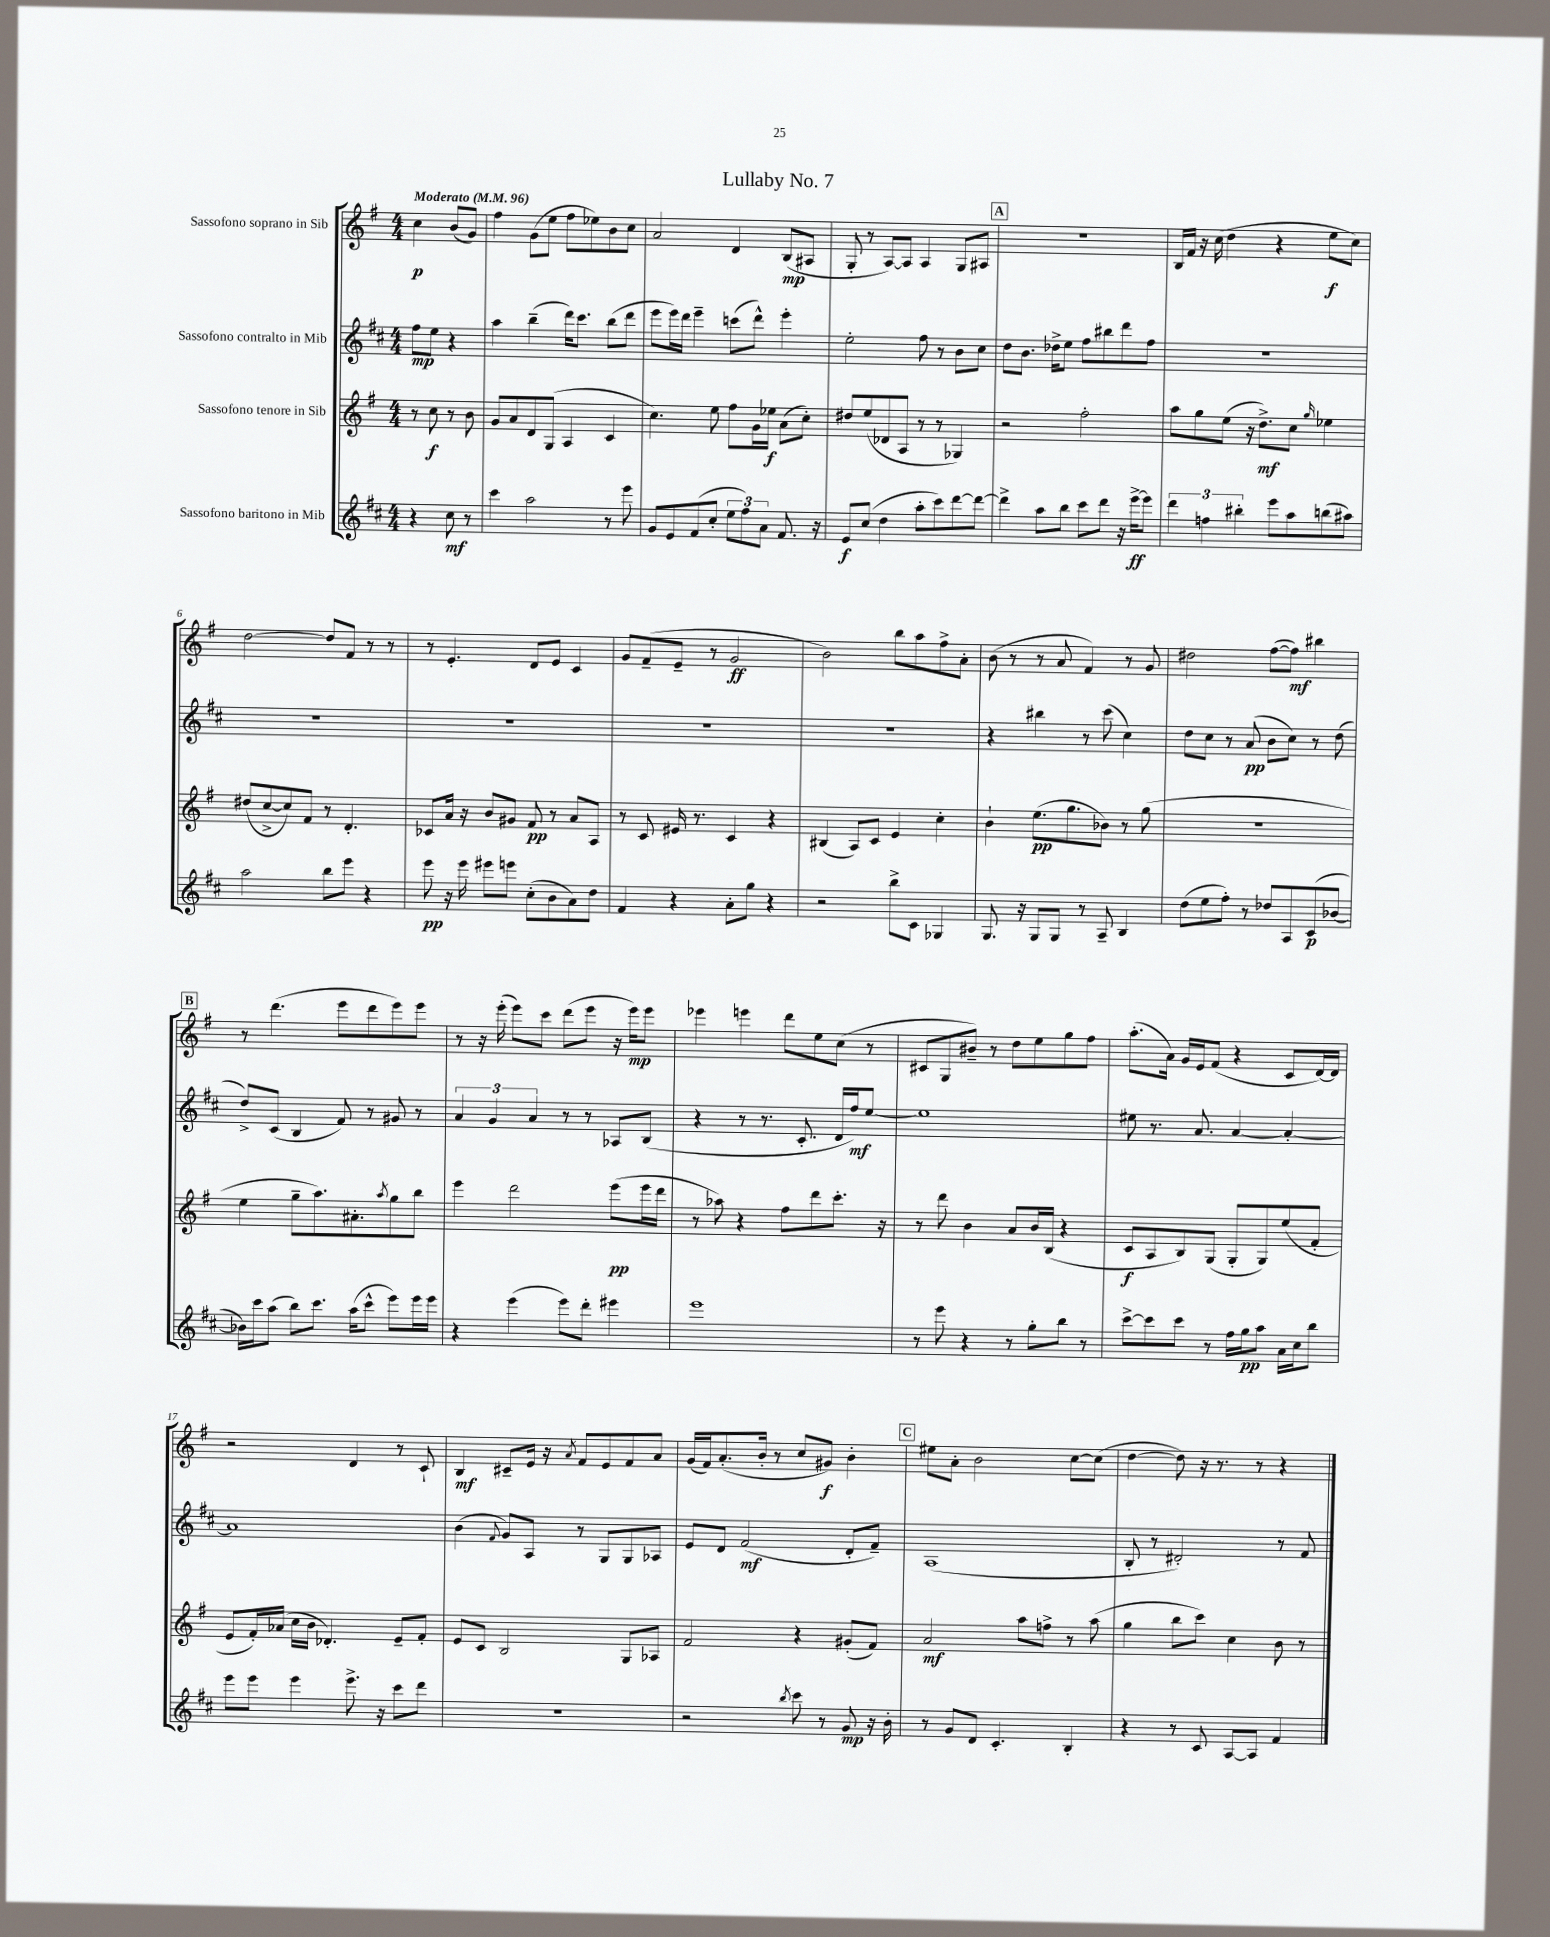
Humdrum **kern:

**kern	**dynam	**kern	**dynam	**kern	**dynam	**kern	**dynam
*part4	*part4	*part3	*part3	*part2	*part2	*part1	*part1
*staff4	*staff4	*staff3	*staff3	*staff2	*staff2	*staff1	*staff1
*I"Sassofono baritono in Mib	*	*I"Sassofono tenore in Sib	*	*I"Sassofono contralto in Mib	*	*I"Sassofono soprano in Sib	*
*clefG2	*	*clefG2	*	*clefG2	*	*clefG2	*
*k[f#c#]	*	*k[f#]	*	*k[f#c#]	*	*k[f#]	*
*M4/4	*	*M4/4	*	*M4/4	*	*M4/4	*
*MM96	*	*MM96	*	*MM96	*	*MM96	*
=	=	=	=	=	=	=	=
!	!	!	!	!	!	!LO:TX:a:B:t=Moderato	!
4r	.	8r	.	8ff#\L	mp	4cc\	p
.	.	8cc\	f	8ee\J	.	.	.
8cc#\	mf	8r	.	4r	.	(8b/L	.
8r	.	8b\	.	.	.	8g/J)	.
=1	=1	=1	=1	=1	=1	=1	=1
4ccc#\	.	8g/L	.	4aa\	.	4ff#\	.
.	.	8a/	.	.	.	.	.
2aa\	.	8d/	.	(4bb~\	.	(8g\L	.
.	.	(8G/J	.	.	.	8ee\J	.
.	.	4A/	.	16ddd\KL)	.	8ff#\L	.
.	.	.	.	8.ccc#\J	.	.	.
.	.	.	.	.	.	8ee-X\)	.
8r	.	4c/	.	(8bb\L	.	8b\	.
8eee\	.	.	.	8ddd\J	.	8cc\J	.
=2	=2	=2	=2	=2	=2	=2	=2
8g/L	.	4.cc\)	.	8eee\L	.	2a/	.
8e/	.	.	.	16eee\L)	.	.	.
.	.	.	.	16ddd\JJ	.	.	.
(8f#/	.	.	.	4eee~\	.	.	.
8cc#'/J	.	8ee\	.	.	.	.	.
12ee\L	.	8ff#\L	.	(8cccn\L	.	4d/	.
12ff#\)	.	.	.	.	.	.	.
.	.	16g\L	.	8ddd^^\J)	.	.	.
12a\J	.	.	.	.	.	.	.
.	.	16ee-X\JJ	f	.	.	.	.
8.f#/	.	(8a\L	.	4eee'\	.	(8B/L	mp
.	.	8cc'\J)	.	.	.	8A#X/J	.
16r	.	.	.	.	.	.	.
=3	=3	=3	=3	=3	=3	=3	=3
8e/L	f	8dd#X/L	.	2ee'\	.	8G'/	.
(8cc#/J	.	(8ee/	.	.	.	8r	.
4dd\	.	8d-X/	.	.	.	[8A/L)	.
.	.	8A/J	.	.	.	8A/J]	.
8aa'\L	.	8r	.	8ff#\	.	4A/	.
8ccc#\)	.	8r	.	8r	.	.	.
[8ddd\	.	4G-X/)	.	8b\L	.	8G/L	.
8ddd\J_	.	.	.	8cc#\J	.	8A#X/J	.
!!LO:REH:place=s1:t=A
=4	=4	=4	=4	=4	=4	=4	=4
4ddd^\]	.	2r	.	8dd\L	.	1r	.
.	.	.	.	8.b\J	.	.	.
8aa\L	.	.	.	.	.	.	.
.	.	.	.	16dd-X^\KL	.	.	.
8bb\J	.	.	.	8ee\J	.	.	.
8ccc#\L	.	2ff#'\	.	8ff#\L	.	.	.
8ddd\J	.	.	.	8bb#X\	.	.	.
16r	.	.	.	8ddd\	.	.	.
[16eee^\KL	ff	.	.	.	.	.	.
8eee\J]	.	.	.	8ff#\J	.	.	.
=5	=5	=5	=5	=5	=5	=5	=5
6ddd\	.	8aa\L	.	1r	.	16B/LL	.
.	.	.	.	.	.	16f#/JJ	.
.	.	8gg\	.	.	.	16r	.
6ffn\	.	.	.	.	.	.	.
.	.	.	.	.	.	(16cc\	.
.	.	(8ee\J	.	.	.	4dd\	.
6bb#X'\	.	.	.	.	.	.	.
.	.	16r	.	.	.	.	.
.	.	8.dd^\L)	mf	.	.	.	.
8eee\L	.	.	.	.	.	4r	.
8aa\	.	8cc\J	.	.	.	.	.
.	.	16qqgg/	.	.	.	.	.
(8bbn\	.	4ee-X\	.	.	.	8ee\L	f
8aa#X\J)	.	.	.	.	.	8cc\J)	.
!!LO:LB:g=z
=6	=6	=6	=6	=6	=6	=6	=6
2aa\	.	(8dd#X/L	.	1r	.	[2dd\	.
.	.	[8cc^/	.	.	.	.	.
.	.	8cc/])	.	.	.	.	.
.	.	8f#/J	.	.	.	.	.
8bb\L	.	8r	.	.	.	8dd/L]	.
8eee\J	.	4.d'/	.	.	.	8f#/J	.
4r	.	.	.	.	.	8r	.
.	.	.	.	.	.	8r	.
=7	=7	=7	=7	=7	=7	=7	=7
8eee\	pp	8c-X/L	.	1r	.	8r	.
16r	.	16a/Jk	.	.	.	4.e'/	.
16eee\	.	16r	.	.	.	.	.
8eee#X\L	.	8b/L	.	.	.	.	.
8eeen\J	.	8g#X/J	.	.	.	.	.
(8cc#'\L	.	8f#/	pp	.	.	8d/L	.
8b\	.	8r	.	.	.	8e/J	.
8a\)	.	8a/L	.	.	.	4c/	.
8dd\J	.	8A/J	.	.	.	.	.
=8	=8	=8	=8	=8	=8	=8	=8
4f#/	.	8r	.	1r	.	8g/L	.
.	.	8c/	.	.	.	(8f#~/	.
4r	.	16e#X/	.	.	.	8e~/J	.
.	.	8.r	.	.	.	.	.
.	.	.	.	.	.	8r	.
8a'\L	.	4c/	.	.	.	2g/	ff
8gg\J	.	.	.	.	.	.	.
4r	.	4r	.	.	.	.	.
=9	=9	=9	=9	=9	=9	=9	=9
2r	.	(4B#X/	.	1r	.	2b\)	.
.	.	8A/L)	.	.	.	.	.
.	.	8c/J	.	.	.	.	.
8bb^\L	.	4e/	.	.	.	8bb\L	.
8c#\J	.	.	.	.	.	8aa\	.
4G-X/	.	4cc'\	.	.	.	8ff#^\	.
.	.	.	.	.	.	8a'\J	.
=10	=10	=10	=10	=10	=10	=10	=10
8.G/	.	4b`\	.	4r	.	(8b\	.
.	.	.	.	.	.	8r	.
16r	.	.	.	.	.	.	.
8G/L	.	(8.ee\L	pp	4bb#X\	.	8r	.
8G/J	.	.	.	.	.	8a/	.
.	.	8.gg\	.	.	.	.	.
8r	.	.	.	8r	.	4f#/)	.
8A~/	.	8b-X\J)	.	(8ccc#\	.	.	.
4B/	.	8r	.	4cc#\)	.	8r	.
.	.	(8gg\	.	.	.	8g/	.
=11	=11	=11	=11	=11	=11	=11	=11
(8dd\L	.	1r	.	8dd\L	.	2dd#X\	.
8ee\	.	.	.	8cc#\J	.	.	.
8ff#'\J)	.	.	.	8r	.	.	.
8r	.	.	.	(8a/	pp	.	.
8dd-X/L	.	.	.	8b\L	.	([8ff#\L	.
8A/	.	.	.	8cc#\J)	.	8ff#\J])	mf
(8c#/	p	.	.	8r	.	4bb#X\	.
[8b-X/J	.	.	.	(8dd\	.	.	.
!!LO:LB:g=z
!!LO:REH:place=s1:t=B
=12	=12	=12	=12	=12	=12	=12	=12
16b-X\LL])	.	4ee\	.	8dd^/L)	.	8r	.
16ccc#\J	.	.	.	.	.	.	.
(8aa\J	.	.	.	(8c#/J	.	(4.ddd\	.
8bb\L)	.	8gg~\L	.	4B/	.	.	.
8.ccc#\J	.	8.aa\)	.	.	.	.	.
.	.	.	.	8f#/)	.	8eee\L	.
(16aa\KL	.	8.a#X'\	.	.	.	.	.
8ccc#^^\J	.	.	.	8r	.	8ddd\	.
.	.	8qaa/	.	.	.	.	.
8eee\L)	.	8gg\	.	8g#X/	.	8eee\)	.
16eee\L	.	8bb\J	.	8r	.	8eee\J	.
16eee\JJ	.	.	.	.	.	.	.
=13	=13	=13	=13	=13	=13	=13	=13
4r	.	4eee\	.	6a/	.	8r	.
.	.	.	.	.	.	16r	.
.	.	.	.	6g/	.	.	.
.	.	.	.	.	.	(16eee'\	.
(4eee\	.	2ddd\	.	.	.	8eee\L)	.
.	.	.	.	6a/	.	.	.
.	.	.	.	.	.	8ccc\J	.
8eee\L)	.	.	.	8r	.	(8ddd\L	.
8ddd'\J	.	.	.	8r	.	8eee\J	.
4eee#X\	.	(8eee\L	pp	8A-X/L	.	16r	.
.	.	.	.	.	.	16eee\KL)	mp
.	.	16eee\L	.	(8B/J	.	8eee\J	.
.	.	16ddd\JJ	.	.	.	.	.
=14	=14	=14	=14	=14	=14	=14	=14
1eee	.	8r	.	4r	.	4eee-X\	.
.	.	8aa-X\)	.	.	.	.	.
.	.	4r	.	8r	.	4eeen\	.
.	.	.	.	8.r	.	.	.
.	.	8ff#\L	.	.	.	8ddd\L	.
.	.	.	.	8.c#'/	.	.	.
.	.	8ddd\	.	.	.	8ee\	.
.	.	8.ccc'\J	.	16d/LL	.	(8cc\J	.
.	.	.	.	16ff#/J)	mf	.	.
.	.	.	.	[8ee/J	.	8r	.
.	.	16r	.	.	.	.	.
=15	=15	=15	=15	=15	=15	=15	=15
8r	.	8r	.	1ee]	.	8c#X/L	.
8eee\	.	8ddd\	.	.	.	8G/	.
4r	.	4b\	.	.	.	8b#X~/J)	.
.	.	.	.	.	.	8r	.
8r	.	8a/L	.	.	.	8dd\L	.
8gg'\L	.	16b/L	.	.	.	8ee\	.
.	.	(16B/JJ	.	.	.	.	.
8bb\J	.	4r	.	.	.	8gg\	.
8r	.	.	.	.	.	8ff#\J	.
=16	=16	=16	=16	=16	=16	=16	=16
[8ccc#^\L	.	8c/L	f	8ee#X\	.	(8.aa'\L	.
8ccc#\]	.	8A/	.	8.r	.	.	.
.	.	.	.	.	.	16a\Jk)	.
8ccc#\J	.	8B/)	.	.	.	16g/LL	.
.	.	.	.	8.a/	.	16e/J	.
8r	.	(8G/J	.	.	.	(8f#/J	.
16ff#\LL	.	8G'/L	.	[4a/	.	4r	.
16gg\J	pp	.	.	.	.	.	.
8aa\J	.	8G/)	.	.	.	.	.
16a\LL	.	(8ee/	.	4a'/_	.	8c/L	.
16cc#\J	.	.	.	.	.	.	.
8bb\J	.	8f#'/J	.	.	.	[16d/L)	.
.	.	.	.	.	.	16d/JJ]	.
!!LO:LB:g=z
=17	=17	=17	=17	=17	=17	=17	=17
8eee\L	.	8e/L	.	1a]	.	2r	.
8eee\J	.	16f#'/L)	.	.	.	.	.
.	.	(16a-X/JJ	.	.	.	.	.
4eee\	.	16cc\LL	.	.	.	.	.
.	.	16b\JJ	.	.	.	.	.
.	.	4.d-X'/)	.	.	.	.	.
8.eee^\	.	.	.	.	.	4d/	.
16r	.	.	.	.	.	.	.
8ccc#\L	.	8e~/L	.	.	.	8r	.
8ddd\J	.	8f#'/J	.	.	.	8c`/	.
=18	=18	=18	=18	=18	=18	=18	=18
1r	.	8e/L	.	(4b\	.	4B/	mf
.	.	8c/J	.	.	.	.	.
.	.	.	.	8qqf#/	.	.	.
.	.	2B/	.	8g/L)	.	8c#X~/L	.
.	.	.	.	8A/J	.	16e/Jk	.
.	.	.	.	.	.	16r	.
.	.	.	.	.	.	8qa/	.
.	.	.	.	8r	.	8f#/L	.
.	.	.	.	8G/L	.	8e/	.
.	.	8G/L	.	8G/	.	8f#/	.
.	.	8A-X/J	.	8A-X/J	.	8a/J	.
=19	=19	=19	=19	=19	=19	=19	=19
2r	.	2f#/	.	8e/L	.	(16g/LL	.
.	.	.	.	.	.	16f#/J)	.
.	.	.	.	8d/J	.	(8.a'/	.
.	.	.	.	(2f#/	mf	.	.
.	.	.	.	.	.	16b'/Jk	.
.	.	.	.	.	.	8r	.
8qbb/	.	.	.	.	.	.	.
8ccc#\	.	4r	.	.	.	8cc/L	.
8r	.	.	.	.	.	8g#X/J)	f
8g/	mp	(8g#X'/L	.	8d'/L	.	4b'\	.
16r	.	8f#/J)	.	8f#~/J)	.	.	.
16b'\	.	.	.	.	.	.	.
!!LO:REH:place=s1:t=C
=20	=20	=20	=20	=20	=20	=20	=20
8r	.	2a/	mf	(1A	.	8ee#X\L	.
8g/L	.	.	.	.	.	8a'\J	.
8d/J	.	.	.	.	.	2b\	.
4.c#'/	.	.	.	.	.	.	.
.	.	8aa\L	.	.	.	.	.
.	.	8ffn^\J	.	.	.	.	.
4B'/	.	8r	.	.	.	[8cc\L	.
.	.	(8aa\	.	.	.	(8cc\J]	.
=21	=21	=21	=21	=21	=21	=21	=21
4r	.	4gg\	.	8B'/	.	[4dd\	.
.	.	.	.	8r	.	.	.
8r	.	8bb\L	.	2d#X'/)	.	8dd\])	.
8c#/	.	8ccc\J)	.	.	.	16r	.
.	.	.	.	.	.	8.r	.
[8A/L	.	4cc\	.	.	.	.	.
8A/J]	.	.	.	.	.	8r	.
4f#/	.	8b\	.	8r	.	4r	.
.	.	8r	.	8f#/	.	.	.
==	==	==	==	==	==	==	==
*-	*-	*-	*-	*-	*-	*-	*-
